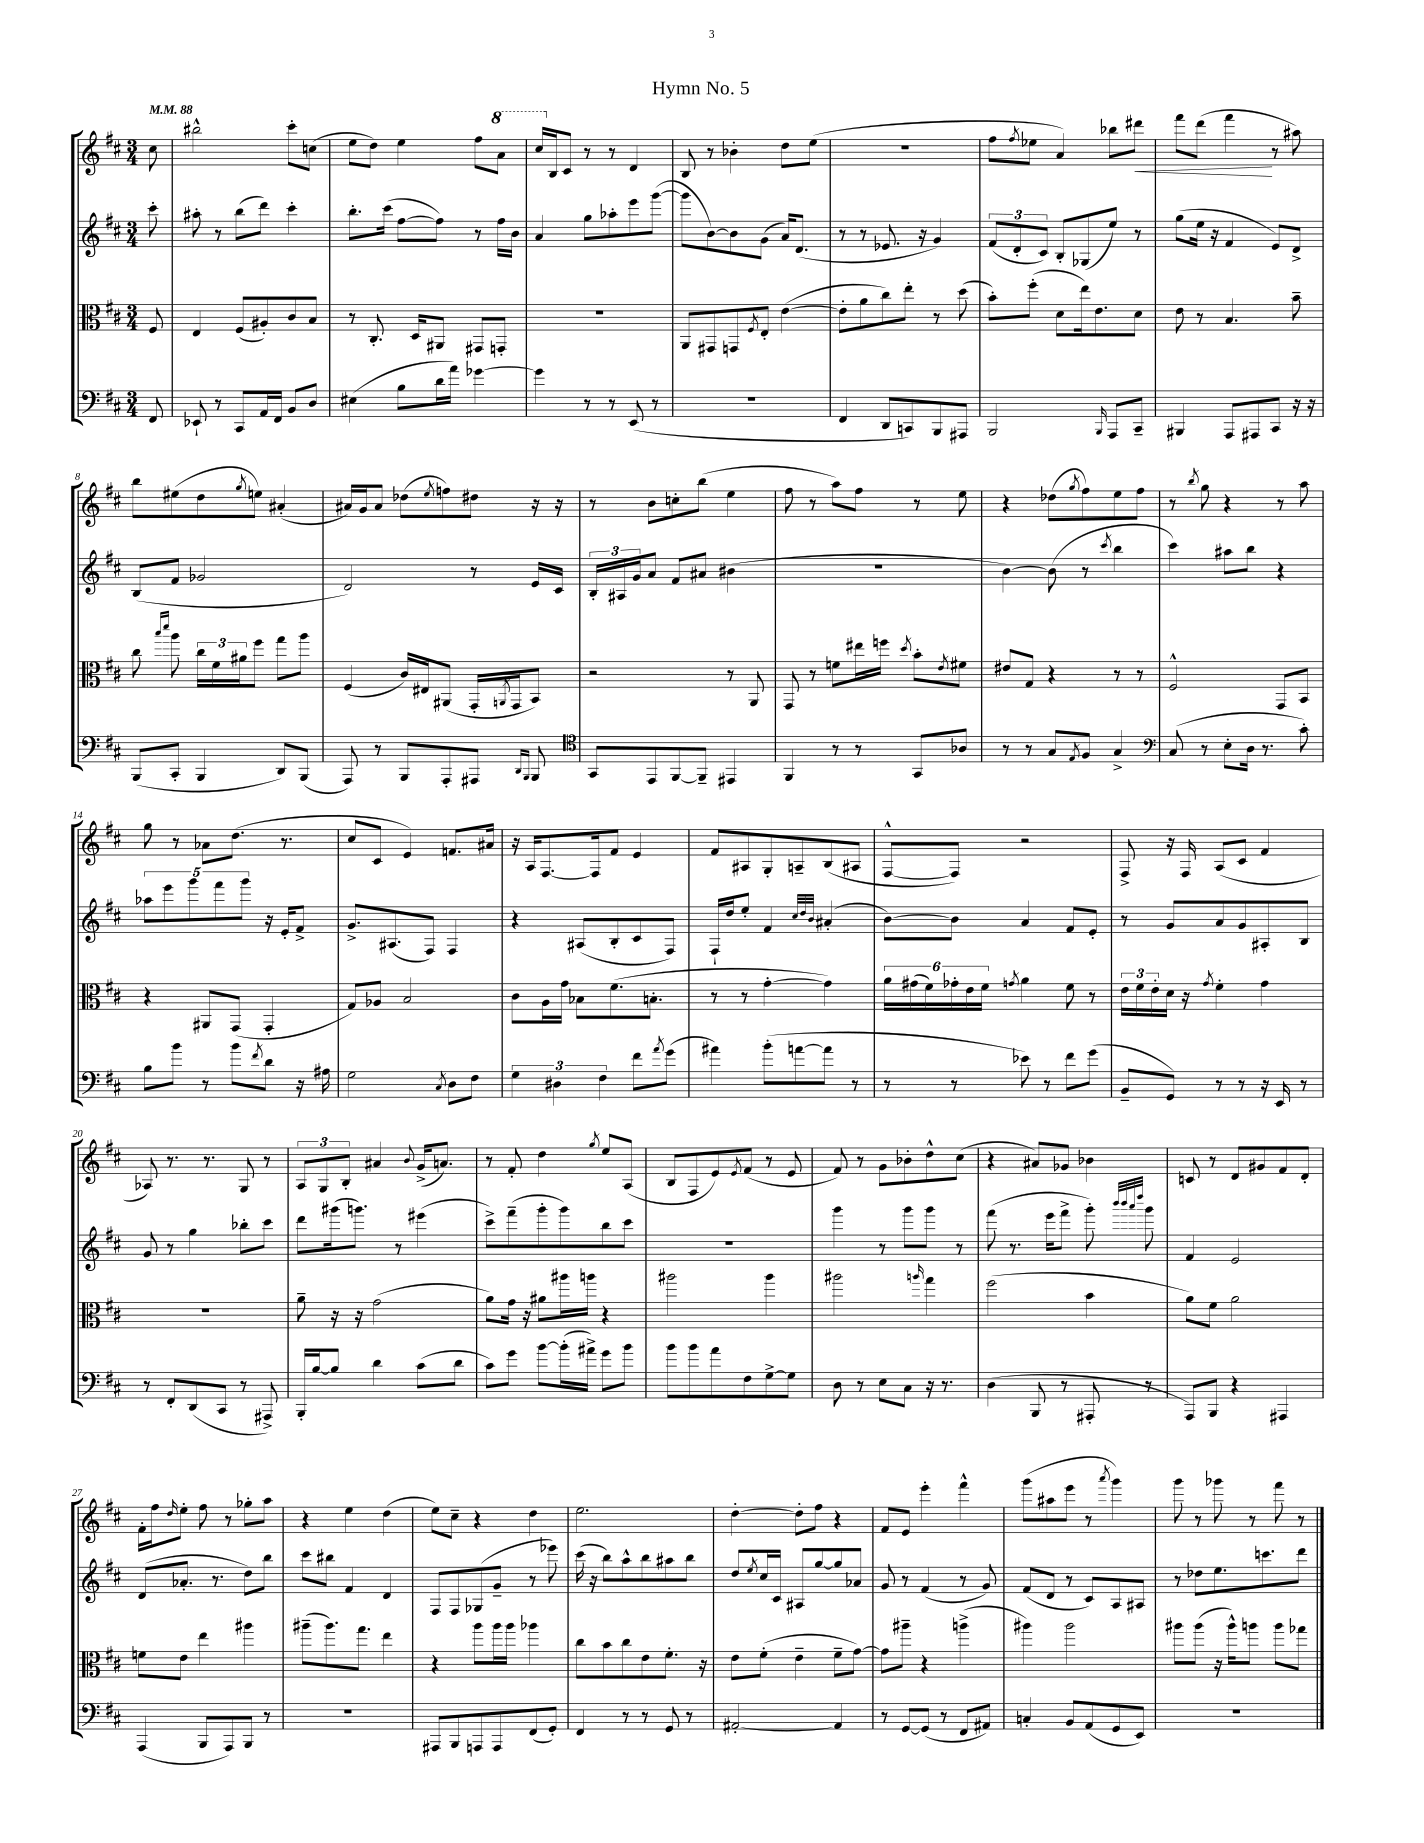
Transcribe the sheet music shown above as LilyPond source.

\header { title = "Hymn No. 5" }
<<
\new StaffGroup <<
\new Staff = "s0" {
    \clef treble \key d \major \numericTimeSignature \time 3/4 \partial 8 \tempo 4 = 88
    cis''8 |
    bis''2-^ cis'''8-. c''8( |
    e''8 d''8) e''4 fis''8 \ottava #1 a''8 |
    cis'''16 \ottava #0 b16 cis'8 r8 r8 d'4 |
    b8 r8 bes'4-. d''8 e''8( |
    R2. |
    fis''8 \acciaccatura { fis''8 } ees''8 a'4) bes''8 dis'''8\< |
    fis'''8 d'''8( fis'''4\! r8 ais''8) |
    b''8 eis''8( d''8 \acciaccatura { g''8 } e''8) ais'4-.( |
    ais'16) g'16 ais'8 des''8( \acciaccatura { e''8 } f''8) dis''8 r16 r16 |
    r8 b'8 c''8-. b''8( e''4 |
    fis''8 r8 a''8) fis''8 r8 e''8 |
    r4 des''8( \acciaccatura { g''8 } fis''8) e''8 fis''8 |
    r8 \acciaccatura { b''8 } g''8 r4 r8 a''8 |
    g''8 r8 aes'8 d''8.( r8. |
    cis''8 cis'8 e'4) f'8. ais'16 |
    r16 a16 fis8.~ fis16 fis'8 e'4 |
    fis'8 ais8 g8-. a8-- b8( ais8 |
    fis8~-^ fis8) r2 |
    fis8-> r16 fis16 a8( cis'8 fis'4 |
    aes8) r8. r8. g8 r8 |
    \tuplet 3/2 { a8 g8 b8-. } ais'4 \appoggiatura { b'8 } g'16->( a'8.) |
    r8 fis'8-. d''4 \acciaccatura { g''8 } e''8 a8( |
    b8 fis8 e'8) \acciaccatura { e'8 } fis'8( r8 e'8 |
    fis'8) r8 g'8 bes'8-. d''8-^ cis''8( |
    r4 ais'8) ges'8 bes'4 |
    c'8 r8 d'8 gis'8 fis'8 d'8-. |
    fis'16-. fis''16 \grace { d''16 } e''8-. fis''8 r8 ges''8-. a''8 |
    r4 e''4 d''4( |
    e''8) cis''8-- r4 d''4 |
    e''2. |
    d''4~-. d''8-. fis''8 r4 |
    fis'8 e'8 e'''4-. fis'''4-^ |
    g'''8( ais''8 e'''8 r8 \acciaccatura { a'''8 } g'''4) |
    g'''8 r8 ges'''8 r8 fis'''8 r8 \bar "|." |
}
\new Staff = "s1" {
    \clef treble \key d \major \numericTimeSignature \time 3/4 \partial 8
    cis'''8-. |
    ais''8-. r8 b''8( d'''8) cis'''4-. |
    b''8.-. cis'''16( fis''8~ fis''8) r8 fis''16 b'16 |
    a'4 g''8 aes''8-. e'''8 g'''8~( |
    g'''8 b'8~) b'8 g'8( a'16) d'8.( |
    r8 r8 ees'8. r16 g'4) |
    \tuplet 3/2 { fis'8( d'8-. cis'8) } b8-. ges8( e''8) r8 |
    g''8( e''16 r16 fis'4 e'8) d'8-> |
    b8( fis'8 ges'2 |
    d'2) r8 e'16 cis'16 |
    \tuplet 3/2 { b16-. ais16 g'16 } a'8 fis'8 ais'8 bis'4( |
    R2. |
    b'4~) b'8( r8 \acciaccatura { cis'''8 } b''4 |
    cis'''4) ais''8 b''8 r4 |
    \tuplet 5/4 { aes''8 e'''8 g'''8 fis'''8 g'''8 } r16 e'16-. fis'8-> |
    g'8.-> ais8.( fis8) fis4 |
    r4 ais8( b8-. cis'8 fis8) |
    fis16-! d''16 e''8-. fis'4 \grace { cis''32 d''32 b'32 } ais'4-.( |
    b'8~) b'8 a'4 fis'8 e'8-. |
    r8 g'8 a'8 g'8 ais8-. b8 |
    g'8 r8 g''4 bes''8-. cis'''8 |
    d'''8 gis'''16( g'''8.) r8 eis'''4( |
    cis'''8->) fis'''8--( g'''8-. g'''8) b''8 cis'''8 |
    R2. |
    g'''4 r8 g'''8 g'''8 r8 |
    fis'''8( r8. e'''16 fis'''8-> g'''8-.) \grace { b'''32 b'''32 a'''32 d''''32 } g'''8 |
    fis'4 e'2 |
    d'8( aes'8.-. r8. d''8) b''8 |
    cis'''8 bis''8 fis'4 d'4 |
    fis8 fis8 ges8( g'8-- r8 ees'''8) |
    cis'''16( r16 b''8) a''8-^ b''8 ais''8 b''8 |
    d''8 \acciaccatura { e''8 } cis''16 cis'16 ais8 g''8~ g''8 aes'8 |
    g'8 r8 fis'4( r8 g'8) |
    fis'8( d'8 r8 cis'8) a8 ais8 |
    r8 des''8 e''8. c'''8. d'''8 \bar "|." |
}
\new Staff = "s2" {
    \clef alto \key d \major \numericTimeSignature \time 3/4 \partial 8
    fis8 |
    e4 fis8( ais8-.) cis'8 b8 |
    r8 cis8.-. d16 ais,8 gis,8 g,8-. |
    R2. |
    a,8 gis,8 g,8 \acciaccatura { fis8 } e8-. e'4~( |
    e'8-. a'8 cis''8) e''8-. r8 d''8( |
    b'8-.) fis''8-.( d'8 e''16) e'8. d'8 |
    e'8 r8 b4. b'8-- |
    cis''8 \grace { b''16 d'''16 } a''8 \tuplet 3/2 { cis''16 fis'16 ais'16 } fis''8 g''8 a''8 |
    fis4( cis'16) eis16 ais,8( g,16-. \acciaccatura { a,8 } g,16 b,8) |
    r2 r8 a,8 |
    g,8 r8 f'8 eis''16 f''16 \acciaccatura { d''8 } b'8-. \acciaccatura { e'8 } fis'8 |
    eis'8 g8 r4 r8 r8 |
    fis2-^ g,8 b,8 |
    r4 ais,8 g,8( g,4-. |
    g8) aes8 b2 |
    cis'8 a16 g'16 bes8 fis'8.( b8.-. |
    r8 r8 g'4~-. g'4) |
    \tuplet 6/4 { a'16 gis'16( fis'16) ges'16-. e'16 fis'16 } \acciaccatura { g'8 } a'4 fis'8 r8 |
    \tuplet 3/2 { e'16 fis'16 e'16-. } d'16 r16 \acciaccatura { g'8 } fis'4-. g'4 |
    R2. |
    a'8-- r16 r16 g'2( |
    a'8) g'16 r16 ais'8 ais''16 a''16 r4 |
    ais''2 ais''4 |
    ais''2 \grace { a''16 } g''4 |
    fis''2( b'4 |
    a'8) fis'8 a'2 |
    f'8 e'8 e''4 ais''4 |
    ais''8--( ais''8.) g''8. e''4 |
    r4 a''8 a''16 a''16 aes''4 |
    cis''8 b'8 cis''8 e'8 fis'8.-. r16 |
    e'8 fis'8-.( e'4-- fis'8-- g'8~) |
    g'8 ais''8-- r4 a''4->( |
    ais''4) ais''2 |
    ais''8 ais''8( r16 ais''16-^) a''8 a''8 ges''8 \bar "|." |
}
\new Staff = "s3" {
    \clef bass \key d \major \numericTimeSignature \time 3/4 \partial 8
    fis,8 |
    ees,8-! r8 cis,8 a,16 fis,16 b,8 d8 |
    eis4( b8 d'16 a'16) ges'4~ |
    ges'4 r8 r8 e,8( r8 |
    R2. |
    fis,4 d,8 c,8) b,,8 ais,,8 |
    b,,2 \grace { b,,16 } a,,8 cis,8-- |
    bis,,4 a,,8 ais,,8 cis,8 r16 r16 |
    b,,8( cis,8-. b,,4 d,8) b,,8( |
    a,,8) r8 b,,8 a,,8-. ais,,8 \grace { d,16 b,,16 } b,,8 |
    \clef tenor g,8 e,8 fis,8~ fis,8-- eis,4 |
    fis,4 r8 r8 g,8 aes8 |
    r8 r8 g8 \acciaccatura { e8 } fis8 g4-> |
    \clef bass cis8( r8 e8-. d16 r8. cis'8-.) |
    b8 b'8 r8 b'8 \acciaccatura { fis'8 } d'8 r16 ais16 |
    g2 \acciaccatura { cis8 } d8 fis8 |
    \tuplet 3/2 { g4 dis4 fis4 } fis'8 \acciaccatura { a'8 } g'8( |
    ais'4) b'8-.( a'8~ a'8 r8 |
    r8 r8 ees'8) r8 fis'8 g'8( |
    b,8-- g,8) r8 r8 r16 e,16 r8 |
    r8 fis,8-. d,8( cis,8 r8 ais,,8->) |
    b,,16-. b16~ b8 d'4 cis'8( d'8 |
    cis'8) g'8 b'8~ b'16-.( ais'16->) g'8 b'8 |
    b'8 b'8 a'8 fis8 g8~-> g8 |
    d8 r8 e8 cis8 r16 r8. |
    d4( b,,8 r8 ais,,8-. r8 |
    a,,8) b,,8 r4 ais,,4 |
    a,,4( b,,8 a,,8) b,,8 r8 |
    R2. |
    ais,,8 b,,8 a,,8 a,,8 fis,8( g,8-.) |
    fis,4 r8 r8 g,8 r8 |
    ais,2~-. ais,4 |
    r8 g,8~ g,8( r8 fis,8 ais,8) |
    c4-. b,8 a,8( g,8 e,8) |
    R2. \bar "|." |
}
>>
>>
